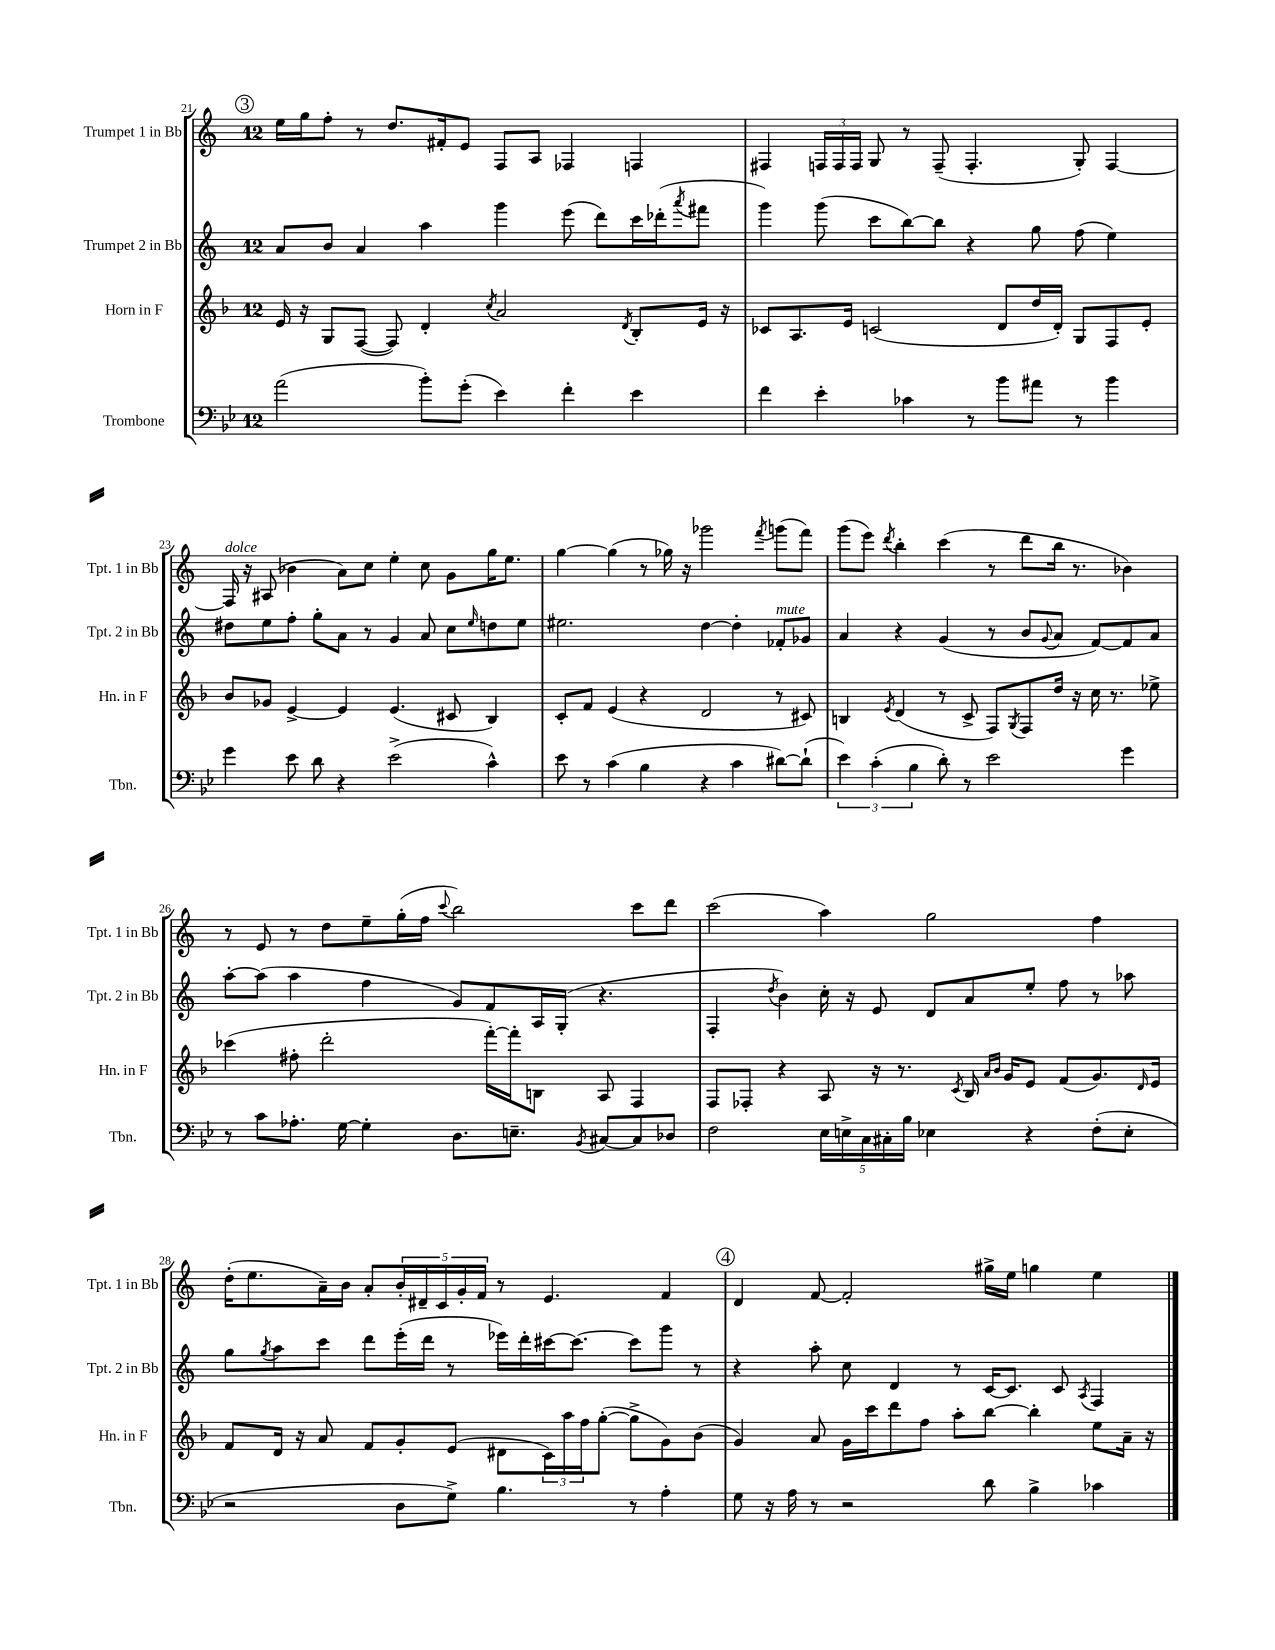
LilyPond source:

<<
\new StaffGroup <<
\new Staff = "s0" \with { instrumentName = "Trumpet 1 in Bb" shortInstrumentName = "Tpt. 1 in Bb" } {
    \clef treble \key c \major \once \override Staff.TimeSignature.style = #'single-digit \time 12/8
    \mark \markup { \circle "3" } e''16 g''16 f''8-. r8 d''8. fis'16-. e'8 f8 a8 fes4 f4 |
    fis4 \tuplet 3/2 { f16 f16 f16 } g8 r8 f8--( f4.-. g8-.) f4~ |
    f16^\markup { \italic "dolce" } r16 ais8( bes'4 a'8) c''8 e''4-. c''8 g'8 g''16 e''8. |
    g''4~ g''4( r8 ges''16) r16 ges'''2 \acciaccatura { f'''8 } g'''8( f'''8) |
    g'''8( e'''8) \acciaccatura { d'''8 } b''4-. c'''4( r8 d'''8 b''16 r8. bes'4) |
    r8 e'8 r8 d''8 e''8-- g''16-.( f''16 \appoggiatura { c'''8 } b''2) c'''8 d'''8 |
    c'''2( a''4) g''2 f''4 |
    d''16-.( e''8. a'16--) b'16 a'8-. \tuplet 5/4 { b'16-. dis'16-- c'16 g'16-. f'16 } r8 e'4. f'4 |
    \mark \markup { \circle "4" } d'4 f'8~ f'2-. gis''16-> e''16 g''4 e''4 \bar "|." |
}
\new Staff = "s1" \with { instrumentName = "Trumpet 2 in Bb" shortInstrumentName = "Tpt. 2 in Bb" } {
    \clef treble \key c \major \once \override Staff.TimeSignature.style = #'single-digit \time 12/8
    \mark \markup { \circle "3" } a'8 b'8 a'4 a''4 g'''4 e'''8( d'''8) c'''16 des'''16-.( \acciaccatura { a'''8 } fis'''8 |
    g'''4) g'''8( c'''8 b''8~) b''8 r4 g''8 f''8( e''4) |
    dis''8 e''8 f''8-. g''8-. a'8 r8 g'4 a'8 c''8 \grace { e''16 } d''8 e''8 |
    eis''2. d''4~ d''4-. fes'8-.^\markup { \italic "mute" } ges'8 |
    a'4 r4 g'4( r8 b'8 \appoggiatura { g'8 } a'8 f'8~) f'8 a'8 |
    a''8~-. a''8( a''4 f''4 g'8) f'8 a16 g16-.( r4. |
    f4-. \acciaccatura { d''8 } b'4) c''16-. r16 e'8 d'8 a'8 e''8-. f''8 r8 aes''8 |
    g''8 \acciaccatura { g''8 } a''8 c'''8 d'''8 e'''16-.( d'''16 r8 ees'''16) d'''16-. cis'''16~ cis'''8.~ cis'''8 g'''8 r8 |
    \mark \markup { \circle "4" } r4 a''8-. c''8 d'4 r8 c'16~ c'8. c'8 \acciaccatura { a8 } f4 \bar "|." |
}
\new Staff = "s2" \with { instrumentName = "Horn in F" shortInstrumentName = "Hn. in F" } {
    \clef treble \key f \major \once \override Staff.TimeSignature.style = #'single-digit \time 12/8
    \mark \markup { \circle "3" } e'16 r16 g8 f8~( f8) d'4-. \acciaccatura { c''8 } a'2 \acciaccatura { d'8 } bes8-. e'16 r16 |
    ces'8 a8. e'16 c'2( d'8 d''16 d'16-.) g8 f8 e'8-. |
    bes'8 ges'8 e'4~-> e'4 e'4.( cis'8 bes4) |
    c'8-. f'8 e'4( r4 d'2 r8 cis'8) |
    b4 \acciaccatura { e'8 } d'4( r8 c'8-> f8) \acciaccatura { g8 } f8 d''16 r16 c''16 r8. ees''8-> |
    ces'''4( fis''8-. d'''2-. f'''16~-.) f'''16-. b8 a8 f4 |
    f8 fes8-. r4 a8 r16 r8. \acciaccatura { c'8 } bes16 \grace { a'16 bes'16 } g'16 e'8 f'8( g'8.) \grace { d'16 } e'16 |
    f'8 d'16 r16 a'8 f'8 g'8-. e'8( dis'8 \tuplet 3/2 { c'16) a''16 f''16 } g''8~-.( g''8-> g'8) bes'8( |
    \mark \markup { \circle "4" } g'4) a'8 g'16 c'''16 d'''8 f''8 a''8-. bes''8~ bes''4-. e''8 a'16-- r16 \bar "|." |
}
\new Staff = "s3" \with { instrumentName = "Trombone" shortInstrumentName = "Tbn." } {
    \clef bass \key bes \major \once \override Staff.TimeSignature.style = #'single-digit \time 12/8
    \mark \markup { \circle "3" } a'2( bes'8-.) g'8-.( ees'4) f'4-. ees'4 |
    f'4 ees'4-. ces'4 r8 bes'8 ais'8 r8 bes'4 |
    g'4 ees'8 d'8 r4 ees'2->( c'4-^) |
    ees'8 r8 c'4( bes4 r4 c'4 dis'8~) dis'8-!( |
    \tuplet 3/2 { ees'4) c'4-.( bes4 } d'8-.) r8 ees'2 g'4 |
    r8 c'8 aes8.-. g16~ g4-. d8. e8.-- \acciaccatura { bes,8 } cis8~ cis8 des8 |
    f2 \tuplet 5/4 { ees16 e16-> c16 cis16-. bes16 } ees4 r4 f8-.( ees8-. |
    r2 d8 g8->) bes4. r8 a4-. |
    \mark \markup { \circle "4" } g8 r16 a16 r8 r2 d'8 bes4-> ces'4 \bar "|." |
}
>>
>>
\layout { \context { \Score currentBarNumber = #21 } }
